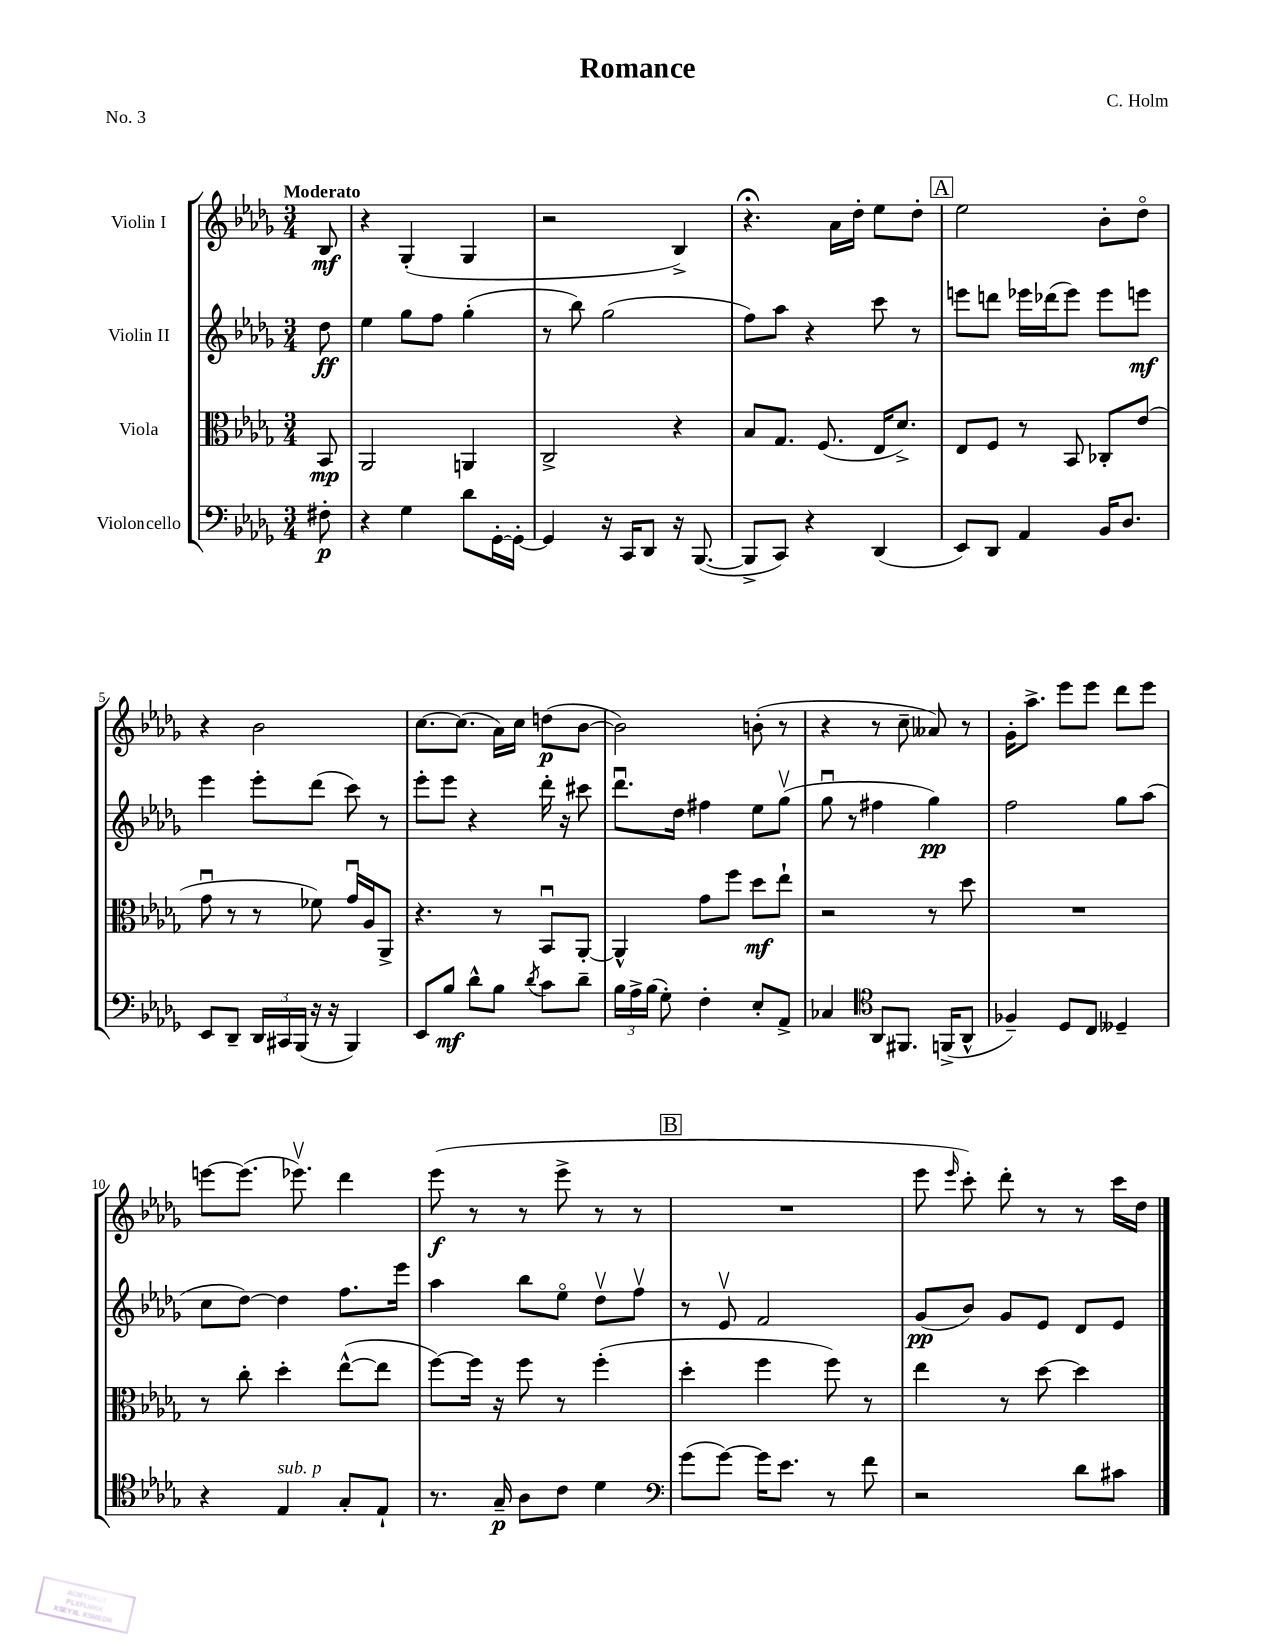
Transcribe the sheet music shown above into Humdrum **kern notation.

**kern	**kern	**kern	**kern
*staff4	*staff3	*staff2	*staff1
*clefF4	*clefC3	*clefG2	*clefG2
*k[b-e-a-d-g-]	*k[b-e-a-d-g-]	*k[b-e-a-d-g-]	*k[b-e-a-d-g-]
*M3/4	*M3/4	*M3/4	*M3/4
8F#'	8BB-	8dd-	8B-
=	=	=	=
4r	2AA-	4ee-	4r
4G-	.	8gg-	(4G-'
.	.	8ff	.
8d-	4AA	(4gg-'	4G-
[16GG-'	.	.	.
16GG-'_	.	.	.
=	=	=	=
4GG-]	2C^	8r	2r
.	.	8bb-)	.
16r	.	(2gg-	.
16CC	.	.	.
8DD-	.	.	.
16r	4r	.	4B-^)
([8.BBB-	.	.	.
=	=	=	=
8BBB-^]	8B-	8ff)	4.r;
8CC)	8.G-	8aa-	.
4r	.	4r	.
.	(8.F	.	.
.	.	.	16a-
.	.	.	16dd-'
(4DD-	16E-	8ccc	8ee-
.	8.d-^)	.	.
.	.	8r	8dd-'
=	=	=	=
8EE-)	8E-	8eee	2ee-
8DD-	8F	8ddd	.
4AA-	8r	16eee-	.
.	.	(16ddd-	.
.	8BB-	8eee-)	.
16BB-	8C-'	8eee-	8b-'
8.D-	.	.	.
.	(8e-	8eee	8dd-o
=	=	=	=
8EE-	8g-u	4eee-	4r
8DD-~	8r	.	.
24DD-	8r	8eee-'	2b-
24CC#	.	.	.
(24BBB-	.	.	.
16r	8f-)	(8ddd-	.
16r	.	.	.
4BBB-)	16g-u	8ccc)	.
.	16A-	.	.
.	8AA-^	8r	.
=	=	=	=
8EE-	4.r	8eee-'	[8.cc
8B-	.	8eee-	.
.	.	.	(8.cc]
8d-^^	.	4r	.
8B-	8r	.	16a-)
.	.	.	16cc
8qd-	.	.	.
8c	8BB-u	16ddd-'	(8dd
.	.	16r	.
8d-~	[8AA-'	8ccc#	[8b-
=	=	=	=
24B-	4AA-^^]	8.ddd-u	2b-])
24A-^	.	.	.
(24B-	.	.	.
8G-')	.	.	.
.	.	16dd-	.
4F'	8g-	4ff#	.
.	8ff	.	.
8E-'	8dd-	8ee-	(8b'
8AA-^	8ee-`	(8gg-v	8r
=	=	=	=
4C-	2r	8gg-u	4r
.	.	8r	.
*clefC4	*	*	*
8AA-	.	4ff#	8r
8.FF#	.	.	8cc~
.	8r	4gg-)	8a--)
(16FF^	.	.	.
8AA-^^	8dd-	.	8r
=	=	=	=
4F-~)	2.r	2ff	16g-'
.	.	.	8.aa-^
8D-	.	.	8eee-
8C	.	.	8eee-
4D--~	.	8gg-	8ddd-
.	.	(8aa-	8eee-
=	=	=	=
4r	8r	8cc	[8eee
.	8cc'	[8dd-)	(8.eee]
4E-	4dd-'	4dd-]	.
.	.	.	8.eee-v)
8G-'	([8ee-^^	8.ff	4ddd-
8E-`	8ee-]	.	.
.	.	16eee-	.
=	=	=	=
8.r	[8ff)	4aa-	(8eee-
.	16ff]	.	8r
16G-~	16r	.	.
8A-	8ff	8bb-	8r
8c	8r	8ee-o	8eee-^
4d-	(4ff'	8dd-v	8r
.	.	8ffv	8r
=	=	=	=
*clefF4	*	*	*
(8g-	4dd-'	8r	2.r
[8g-)	.	8e-v	.
16g-]	4ff	2f	.
8.e-	.	.	.
8r	8ff)	.	.
8f	8r	.	.
=	=	=	=
2r	4ee-	(8g-	8eee-
.	.	.	16qqeee-
.	.	8b-)	8ccc')
.	8r	8g-	8ddd-'
.	[8dd-	8e-	8r
8d-	4dd-]	8d-	8r
8c#	.	8e-	16ccc
.	.	.	16dd-
==	==	==	==
*-	*-	*-	*-
